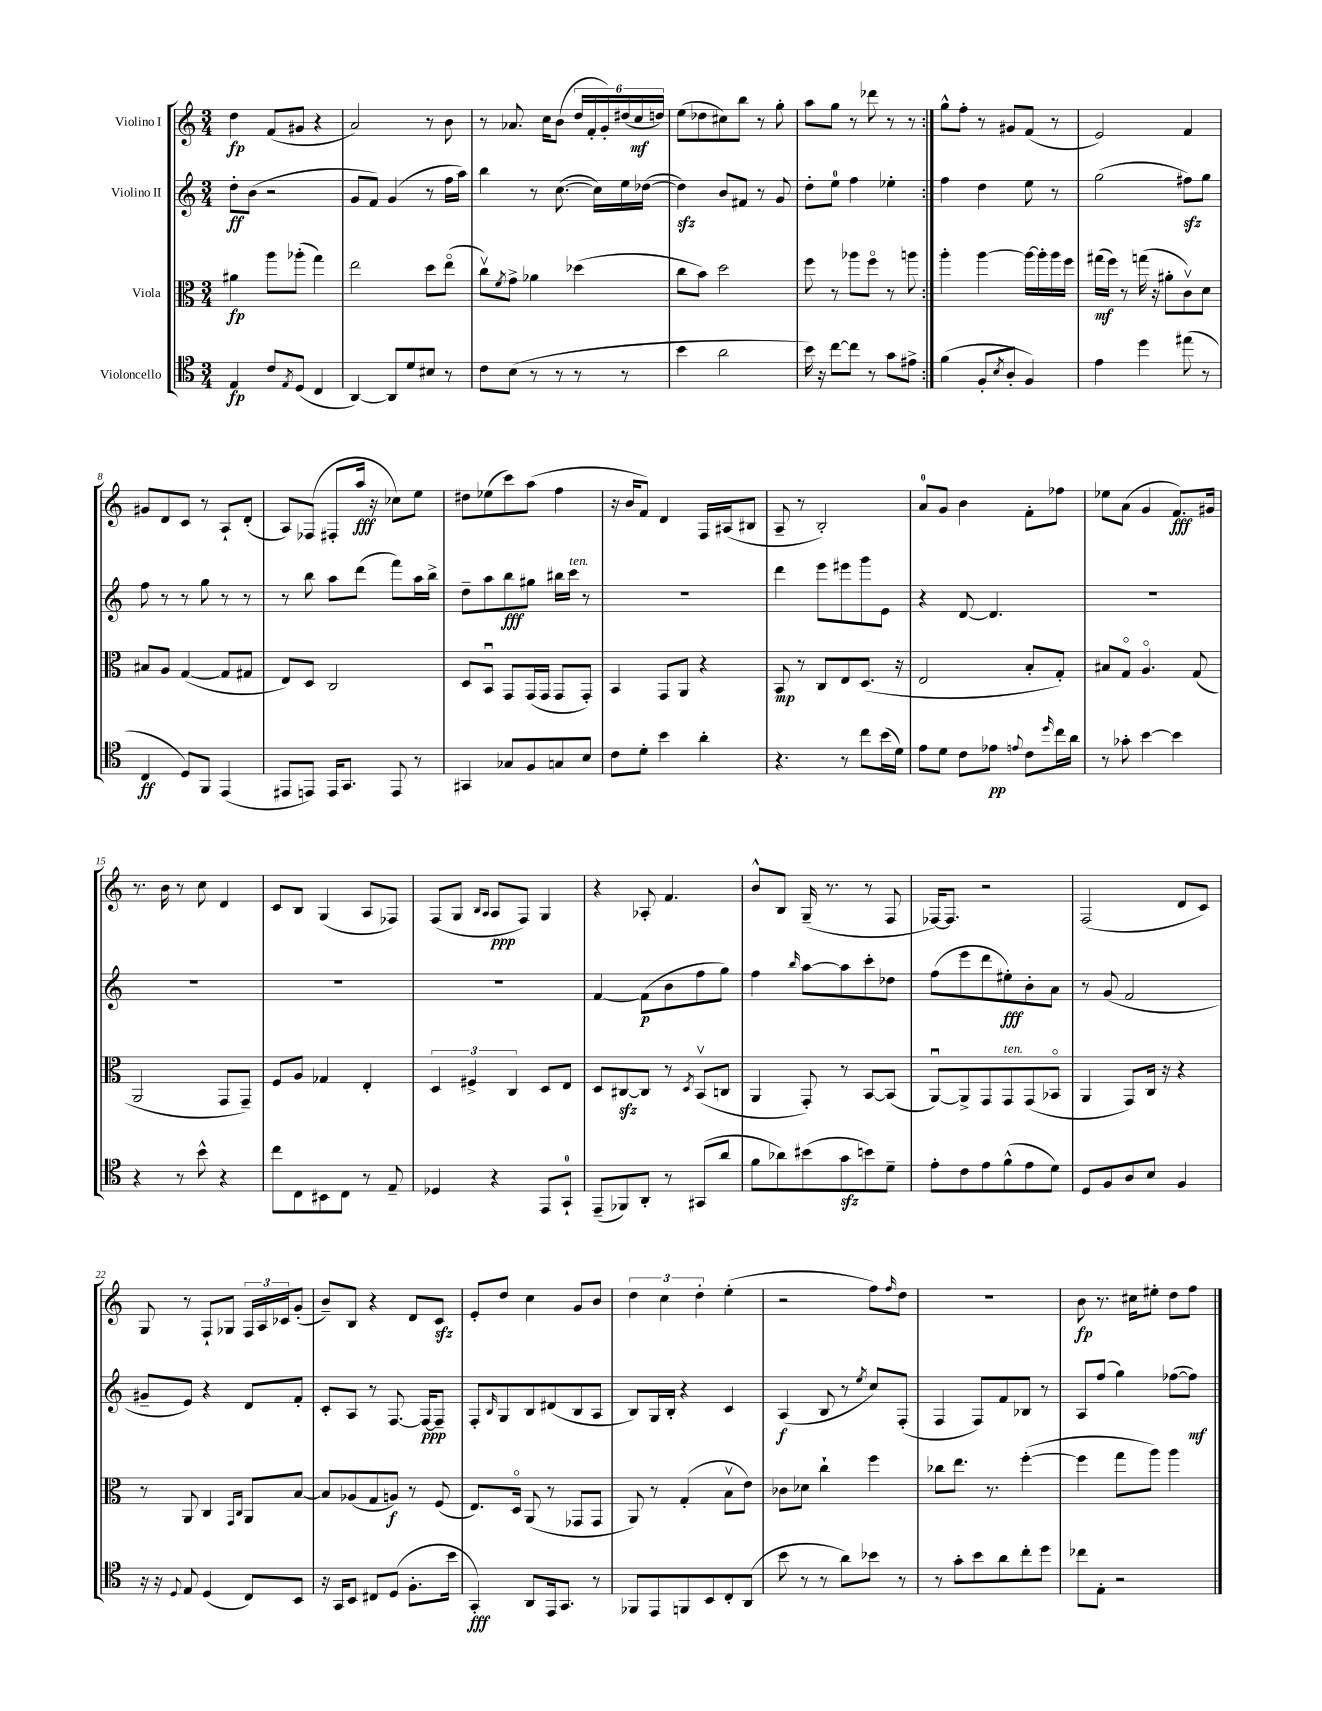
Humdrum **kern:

**kern	**kern	**kern	**kern
*staff4	*staff3	*staff2	*staff1
*clefC4	*clefC3	*clefG2	*clefG2
*k[]	*k[]	*k[]	*k[]
*M3/4	*M3/4	*M3/4	*M3/4
4E/	4a#\	8dd'\L	4dd\
.	.	(8b\J	.
8c/L	8aa\L	2r	(8f/L
8qE/	.	.	.
(8D/J	(8aa-'\J	.	8g#/J
4C/	4gg\)	.	4r
=	=	=	=
[4AA/)	2ee\	8g/L	2a/)
.	.	8f/J)	.
8AA/]L	.	(4g/	.
8d/	.	.	.
8B#/J	8dd\L	8r	8r
8r	(8eeo\J	16ff\LL	8b\
.	.	16aa\JJ)	.
=	=	=	=
8c\L	8ccv\L)	4bb\	8r
.	8qf/	.	.
(8B\J	8g^\J	.	8.a-/
8r	4a-\	8r	.
.	.	.	16cc\LK
8r	.	([8.cc\	(8b\J
8r	(4dd-\	.	24dd/LL
.	.	.	24f'/
.	.	16cc\]LL)	.
.	.	.	24g'/)
8r	.	16ee\	(24dd#/
.	.	.	24cc/
.	.	([16dd-\JJ	.
.	.	.	24dd/JJ)
=	=	=	=
4b\	8cc\L	4dd-\])	(8ee\L
.	8b\J)	.	8dd-\
2a\	2dd\	8b/L	8cc#\)
.	.	8f#/J	8bb\J
.	.	8r	8r
.	.	8g/	8gg'\
=	=	=	=
16b\)	8ff\	8dd'\L	8aa\L
16r	.	.	.
[8cc\L	8r	8ee\J	8gg\J
8cc\]J	8aa-\L	4ff\	8r
8r	8ffo\J	.	8ddd-\
8g\L	8r	4ee-'\	8r
8e#^\J	8aa\	.	8r
=:|!	=:|!	=:|!	=:|!
(4f\	4aa'\	4ff\	8gg^^\L
.	.	.	8ff'\J
8F'/L	[4aa\	4dd\	8r
8qB/	.	.	.
8A'/J	.	.	8g#/L
4F/)	16aa\_LL	8ee\	(8f/J
.	16aa'\]	.	.
.	16aa\	8r	8r
.	16ff\JJ	.	.
=	=	=	=
4e\	(16gg#\LL	(2gg\	2e/)
.	16ff\JJ)	.	.
.	8r	.	.
4dd\	(16gg\	.	.
.	16r	.	.
.	8a#'\L	.	.
(8ee#\	8cv\)	8ff#\L)	4f/
8r	8d\J	8gg\J	.
=	=	=	=
4C/	8B#/L	8ff\	8g#/L
.	8A/J	8r	8d/
8D/L)	([4G/	8r	8c/J
8FF/J	.	8gg\	8r
(4EE/	8G/]L	8r	8A`/L
.	8G#/J	8r	(8d'/J
=	=	=	=
8EE#/L	8E/L)	8r	8A/L)
8EE/J)	8D/J	8bb\	(8F-/J
16EE/LK	2C/	8aa\L	8F#'/L
8.GG/J	.	.	.
.	.	(8ddd\J	16aa/Jk
.	.	.	16r
8EE/	.	8fff\L)	8cc-\L)
8r	.	16aa\L	8ee\J
.	.	16bb^\JJ	.
=	=	=	=
4GG#/	8D/L	8dd~\L	8dd#\L
.	8BBu/J	8aa\	(8ee-\
8G-/L	8GG/L	8bb\	8ccc\)
8F/	(16GG/L	8gg#\J	(8aa\J
.	16GG/JJ	.	.
8G/	8GG/L	16bb#\LL	4ff\
.	.	16ccc\JJ	.
8B/J	8GG'/J)	8r	.
=	=	=	=
8c\L	4BB/	2.r	16r
.	.	.	16b/LK
8d'\J	.	.	8f/J)
4b\	8GG/L	.	4d/
.	8AA/J	.	.
4a'\	4r	.	16F/LL
.	.	.	(16A#/J
.	.	.	8B#/J
=	=	=	=
4.r	8BB/	4ddd\	8A~/
.	8r	.	8r
.	8C/L	8eee\L	2B'/)
8r	8E/	8eee#\	.
8cc\L	(8.D/J	8ggg\	.
(16b\L	.	8e\J	.
16d\JJ)	16r	.	.
=	=	=	=
8e\L	2E/	4r	8a/L
8d\J	.	.	8g/J
8c\L	.	[8d/	4b\
8e-\J	.	4.d/]	.
8qqe/	.	.	.
8c\L	8B'/L	.	8f'\L
16qqdd/	.	.	.
16cc\L	8G'/J)	.	8ff-\J
16a\JJ	.	.	.
=	=	=	=
8r	8B#/L	2.r	8ee-\L
8g-'\	8Go/J	.	(8a\J
[4b\	4.Ao/	.	4g/
4b\]	.	.	8.f/L)
.	(8G/	.	.
.	.	.	16g#/Jk
=	=	=	=
4r	2AA/	2.r	8.r
.	.	.	16b\
8r	.	.	8r
8b^^\	.	.	8cc\
4r	8GG/L	.	4d/
.	8GG~/J)	.	.
=	=	=	=
8cc\L	8F/L	2.r	8c/L
8C\	8A/J	.	8B/J
8BB#\	4G-/	.	(4G/
8C\J	.	.	.
8r	4E'/	.	8A/L
8E~/	.	.	8F-/J)
=	=	=	=
4D-/	6D/	2.r	(8F/L
.	.	.	8G/J
.	6F#^/	.	.
.	.	.	16qqB/LL
.	.	.	16qqA/JJ
4r	.	.	8A/L
.	6C/	.	.
.	.	.	8F/J)
8EE/L	8D/L	.	4G/
8GG`/J	8E/J	.	.
=	=	=	=
(8EE~/L	8D/L	[4f/	4r
8FF-/)	[8C#/	.	.
8AA'/J	8C#/]J	(8f\]L	8A-'/
8r	8r	8b\	4.f/
.	8qD/	.	.
(8GG#/L	(8BBv/L	8ff\	.
8a/J	8C/J	8gg\J)	.
=	=	=	=
8f\L	4AA/	4ff\	8b^^/L
8a-\)	.	.	8B/J
.	.	16qqbb/	.
(8b#\	8GG'/)	[8aa\L	(16G~/
.	.	.	8.r
8g\	8r	8aa\]	.
8b\)	[8BB/L	8ccc'\	8r
8d~\J	(8BB/]J	8dd-\J	8F/
=	=	=	=
8e'\L	[8AAu/L)	(8ff\L	[16F-/LK)
.	.	.	8.F-/]J
8c\	8AA^/]	8eee\	.
8e\	8GG/	8ddd\	2r
(8f^^\	8GG/	8ee#'\)	.
8e\	(8GG/	8b'\	.
8d\J)	8BB-o/J	8a\J	.
=	=	=	=
8D/L	4AA/	8r	(2F/
8F/	.	(8g/	.
8A/	8GG/L)	2f/	.
8B/J	16C/Jk	.	.
.	16r	.	.
4F/	4r	.	8d/L
.	.	.	8c/J)
=	=	=	=
16r	8r	8g#~/L	8G/
16r	.	.	.
8qqD/	.	.	.
8E/	8AA/	8e/J)	8r
(4D/	4C/	4r	8F`/L
.	.	.	8G-/J
.	16qqGG/LL	.	.
.	16qqC/JJ	.	.
8C/L)	8AA/L	8d/L	24F/LL
.	.	.	24A/
.	.	.	24c-/J
8BB/J	[8B/J	8f'/J	(8g'/J
=	=	=	=
16r	8B/]L	8c'/L	8b~/L)
16GG/LK	.	.	.
8BB/J	(8A-/	8A/J	8B/J
8C#/L	8G/	8r	4r
(8D/J	8A/J)	[8.F/	.
8.F'\L	8r	.	8d/L
.	.	16F/_LK	.
.	(8F/	8F~/]J	8c/J
16b\Jk	.	.	.
=	=	=	=
4GG'/)	8.E/L)	8F'/L	8e'/L
.	.	16qqB/	.
.	.	8G/	8dd/J
.	16Do/Jk	.	.
8AA/L	(8AA/	8B/	4cc\
16EE/k	8r	(8d#/	.
8.GG/J	.	.	.
.	8GG-/L	8B/	8g/L
8r	8GG-/J	8A/J	8b/J
=	=	=	=
8FF-/L	8AA/)	8B/L)	6dd\
8EE/	8r	16G/L	.
.	.	.	6cc\
.	.	16B'/JJ	.
8FF/	(4G'/	4r	.
.	.	.	6dd'\
8BB/	.	.	.
8C'/	8Bv\L	4c/	(4ee'\
(8AA/J	8e\J)	.	.
=	=	=	=
8b\	8c-\L	(4A/	2r
8r	8d-\J	.	.
8r	4cc`\	8B/	.
8a\L)	.	8r	.
.	.	8qee/	.
8b-\J	4ff\	8cc/L)	8ff\L)
.	.	.	16qqff/
8r	.	(8F'/J	8dd\J
=	=	=	=
8r	8cc-\L	4F/	2.r
8g'\L	8.ee\J	.	.
8b\	.	8F/L)	.
.	8.r	.	.
8a\	.	8f/	.
8cc'\	([4ff'\	8B-/J	.
8dd\J	.	8r	.
=	=	=	=
8cc-\L	4ff\]	8A/L	8b\
8E'\J	.	(8ff/J	8.r
2r	8gg\L	4gg\)	.
.	.	.	16cc#\LK
.	8aa\J)	.	8ee#'\J
.	4aa\	([8ff-\L	8dd\L
.	.	8ff-\]J)	8ff\J
==	==	==	==
*-	*-	*-	*-
